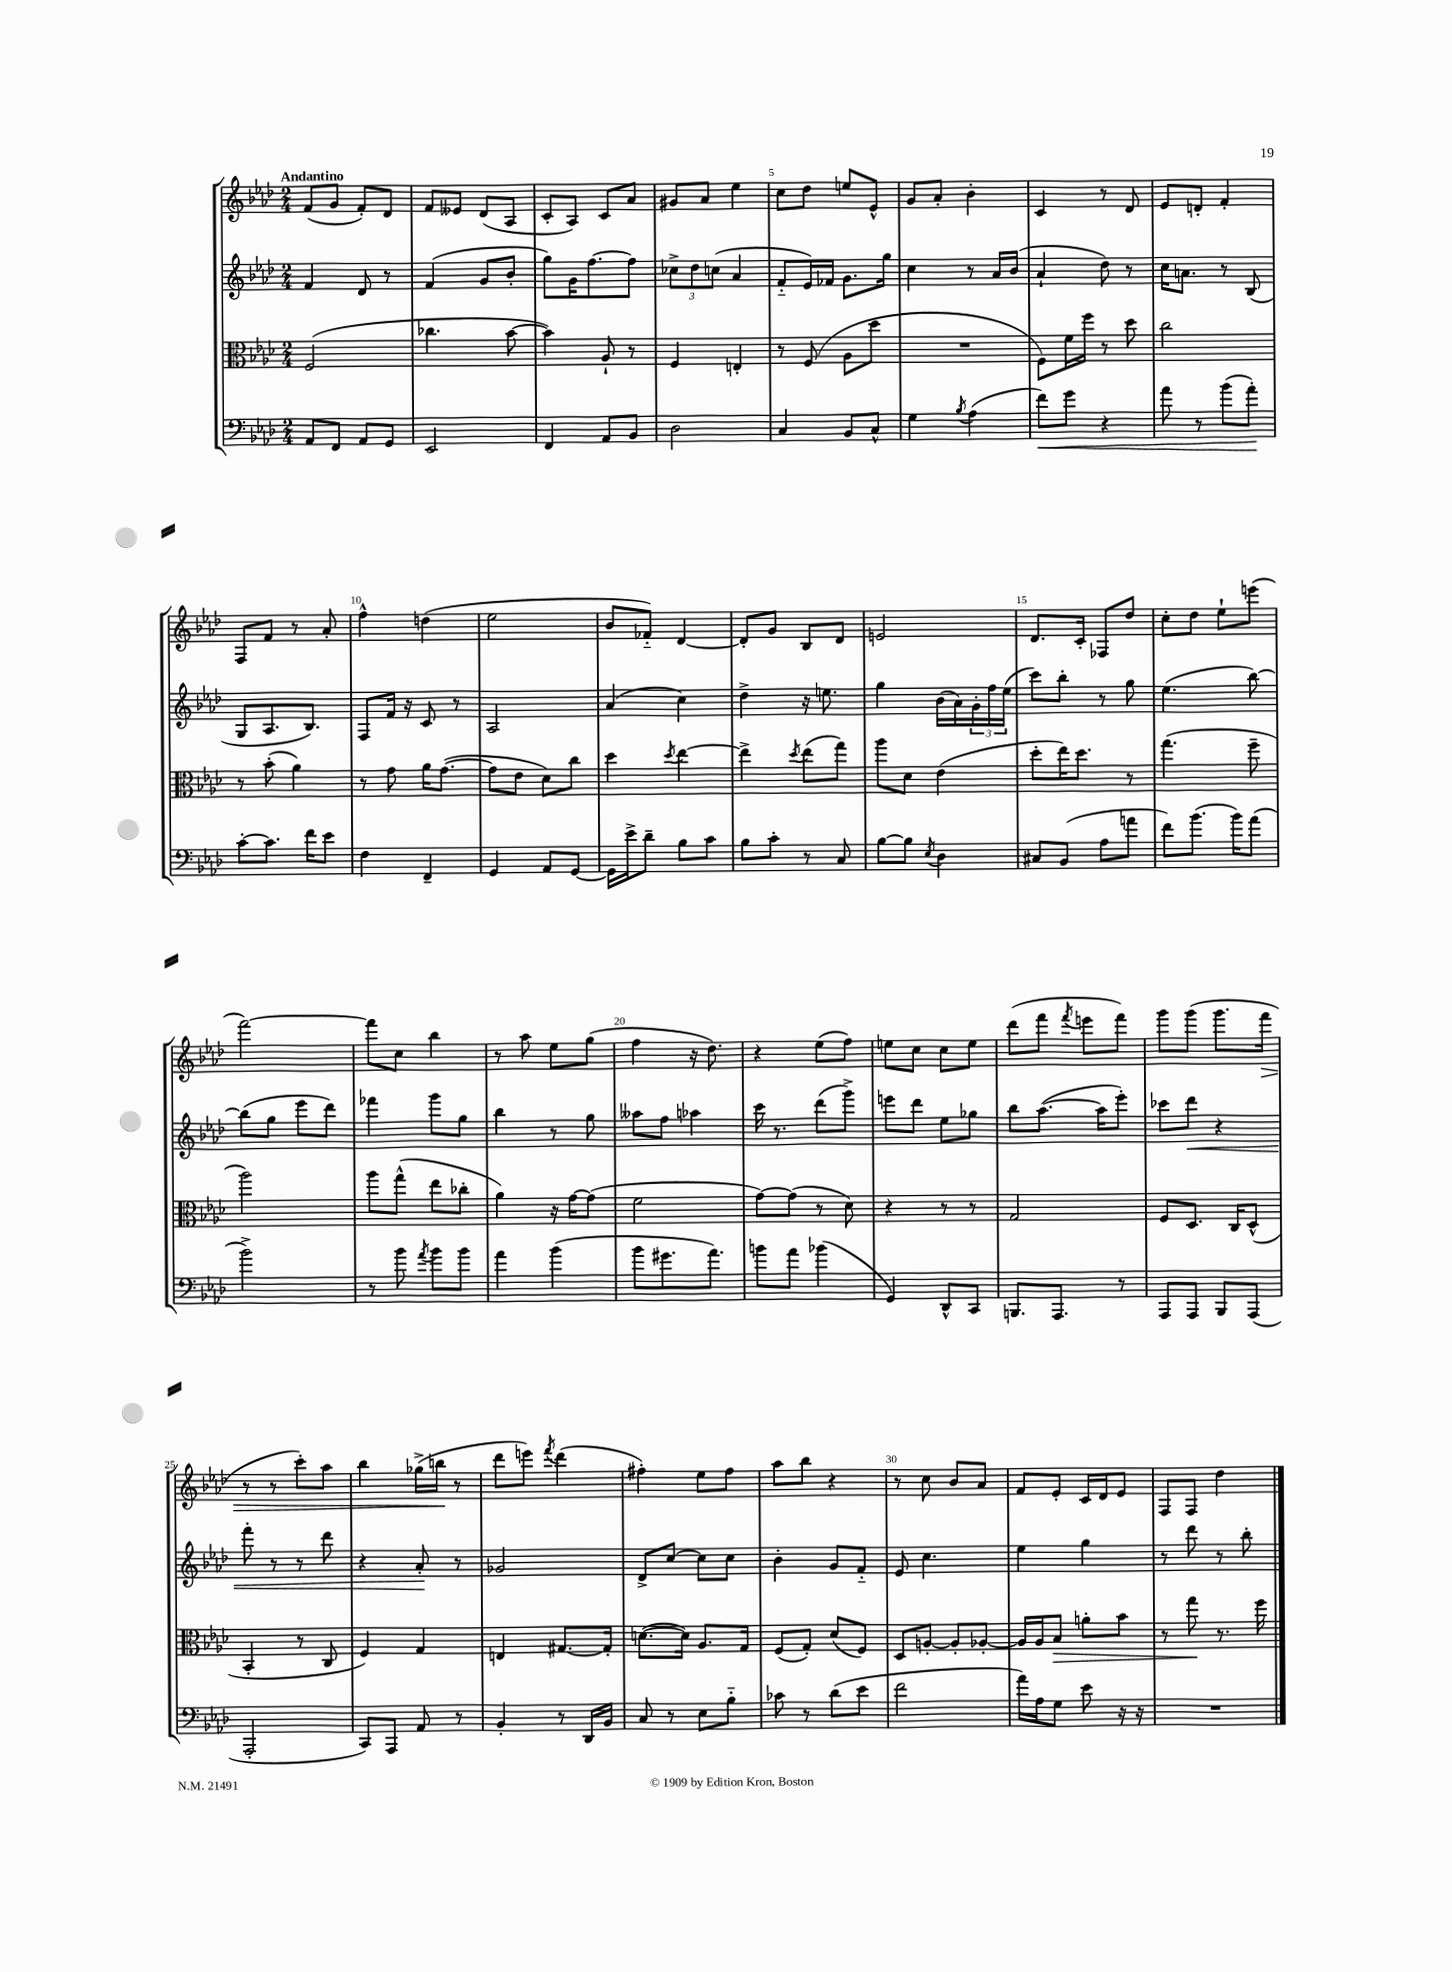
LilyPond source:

<<
\new StaffGroup <<
\new Staff = "s0" {
    \clef treble \key aes \major \numericTimeSignature \time 2/4 \tempo "Andantino"
    f'8( g'8 f'8-.) des'8 |
    f'8 eeses'8 des'8( aes8 |
    c'8-. aes8) c'8 aes'8 |
    gis'8 aes'8 ees''4 |
    c''8 des''8 e''8 ees'8-^ |
    g'8 aes'8-. bes'4-. |
    c'4 r8 des'8 |
    ees'8 d'8-. f'4-. |
    f8 f'8 r8 aes'8-. |
    f''4-^ d''4( |
    ees''2 |
    bes'8 fes'8-_) des'4~ |
    des'8-. g'8 bes8 des'8 |
    e'2 |
    des'8. c'16-. fes8 des''8 |
    c''8-. des''8 ees''8-! e'''8( |
    f'''2~) |
    f'''8 c''8 bes''4 |
    r8 aes''8 ees''8 g''8( |
    f''4 r16 des''8.) |
    r4 ees''8( f''8) |
    e''8 c''8 c''8 e''8 |
    des'''8( f'''8 \acciaccatura { f'''8 } e'''8 f'''8) |
    g'''8 g'''8( g'''8. f'''16\> |
    r8 r8 c'''8-.) aes''8 |
    bes''4 ges''16->( b''16\! r8 |
    des'''8 e'''8) \acciaccatura { f'''8 } des'''4( |
    fis''4-.) ees''8 fis''8 |
    aes''8 bes''8 r4 |
    r8 c''8 bes'8 aes'8 |
    f'8 ees'8-. c'16 des'16 ees'8 |
    f8 f8 des''4 \bar "|." |
}
\new Staff = "s1" {
    \clef treble \key aes \major \numericTimeSignature \time 2/4
    f'4 des'8 r8 |
    f'4( g'8 bes'8-. |
    g''8) g'16 f''8.~ f''8 |
    \tuplet 3/2 { ces''8-> des''8 c''8( } aes'4 |
    f'8-_ ees'16) fes'16 g'8. g''16 |
    c''4 r8 aes'16 bes'16( |
    aes'4-! des''8) r8 |
    c''16 a'8. r8 bes8( |
    g8 aes8. bes8.) |
    f8 f'16 r16 c'8 r8 |
    aes2 |
    aes'4( c''4) |
    des''4-> r16 e''8. |
    g''4 bes'16( aes'16) \tuplet 3/2 { g'16-. f''16 ees''16( } |
    c'''8) bes''8-. r8 g''8 |
    ees''4.( bes''8~) |
    bes''8( g''8 ees'''8 des'''8) |
    fes'''4 g'''8 g''8 |
    bes''4 r8 g''8 |
    aeses''8 f''8 aes''4 |
    c'''16 r8. des'''8( g'''8->) |
    e'''8 des'''8 ees''8 ges''8 |
    bes''8 aes''8.~( aes''16 ees'''8-.) |
    ces'''8 des'''8\< r4 |
    f'''8-. r8 r8 des'''8 |
    r4 aes'8-.\! r8 |
    ges'2 |
    des'8-> c''8~ c''8 c''8 |
    bes'4-. g'8 f'8-_ |
    ees'8 c''4. |
    ees''4 g''4 |
    r8 des'''8 r8 bes''8-. \bar "|." |
}
\new Staff = "s2" {
    \clef alto \key aes \major \numericTimeSignature \time 2/4
    f2( |
    ces''4. bes'8~ |
    bes'4) aes8-! r8 |
    f4 e4-. |
    r8 f8( aes8 des''8 |
    R2 |
    f8) f'16 f''16 r8 des''8 |
    c''2 |
    r8 bes'8-.( aes'4) |
    r8 g'8 aes'16 g'8.~( |
    g'8 ees'8 des'8) c''8 |
    des''4 \acciaccatura { des''8 } ees''4~ |
    ees''4-> \acciaccatura { des''8 } ees''8( g''8) |
    aes''8 des'8 ees'4( |
    des''8-. ees''16) des''8. r8 |
    g''4.( f''8-- |
    aes''2) |
    aes''8 g''8-^( ees''8 ces''8-. |
    aes'4) r16 g'16~ g'8( |
    f'2 |
    g'8~) g'8( r8 des'8) |
    r4 r8 r8 |
    g2 |
    f8 des8. c16 des8-^( |
    bes,4-. r8 c8 |
    f4) g4 |
    e4 gis8.~ gis16-. |
    d'8.~( d'16) aes8. g16 |
    f8( g8-.) des'8( f8) |
    des8 a8~-. a8-. aes8~-. |
    aes16 aes16 bes8\> a'8-. bes'8 |
    r8 g''8\! r8. f''16 \bar "|." |
}
\new Staff = "s3" {
    \clef bass \key aes \major \numericTimeSignature \time 2/4
    aes,8 f,8 aes,8 g,8 |
    ees,2 |
    f,4 aes,8 bes,8 |
    des2 |
    c4 bes,8 c8-^ |
    g4 \acciaccatura { bes8 } aes4( |
    f'8\<) g'8 r4 |
    aes'8 r8 bes'8( aes'8-.\!) |
    c'8~-. c'8. f'16 ees'8 |
    f4 f,4-- |
    g,4 aes,8 g,8~ |
    g,16 ees'16-> des'8-- bes8 c'8 |
    bes8 c'8-. r8 c8 |
    bes8~ bes8 \acciaccatura { ees8 } des4 |
    cis8 bes,8( aes8 a'8 |
    f'8) bes'8.( bes'16) aes'8( |
    bes'2->) |
    r8 bes'8 \acciaccatura { aes'8 } bes'8 bes'8 |
    aes'4 bes'4( |
    bes'8 gis'8. aes'8.) |
    b'8 aes'8 bes'4( |
    g,4) des,8-^ c,8 |
    b,,8. aes,,8. r8 |
    aes,,8 aes,,8 bes,,8 aes,,8( |
    aes,,2-. |
    c,8) aes,,8 aes,8 r8 |
    bes,4-. r8 des,16 bes,16 |
    c8 r8 ees8 bes8-_ |
    ces'8 r8 des'8( ees'8 |
    f'2 |
    aes'16) aes16 g8 ees'8 r16 r16 |
    R2 \bar "|." |
}
>>
>>
\layout { \context { \Score \override BarNumber.break-visibility = ##(#f #t #t) barNumberVisibility = #(every-nth-bar-number-visible 5) } }
